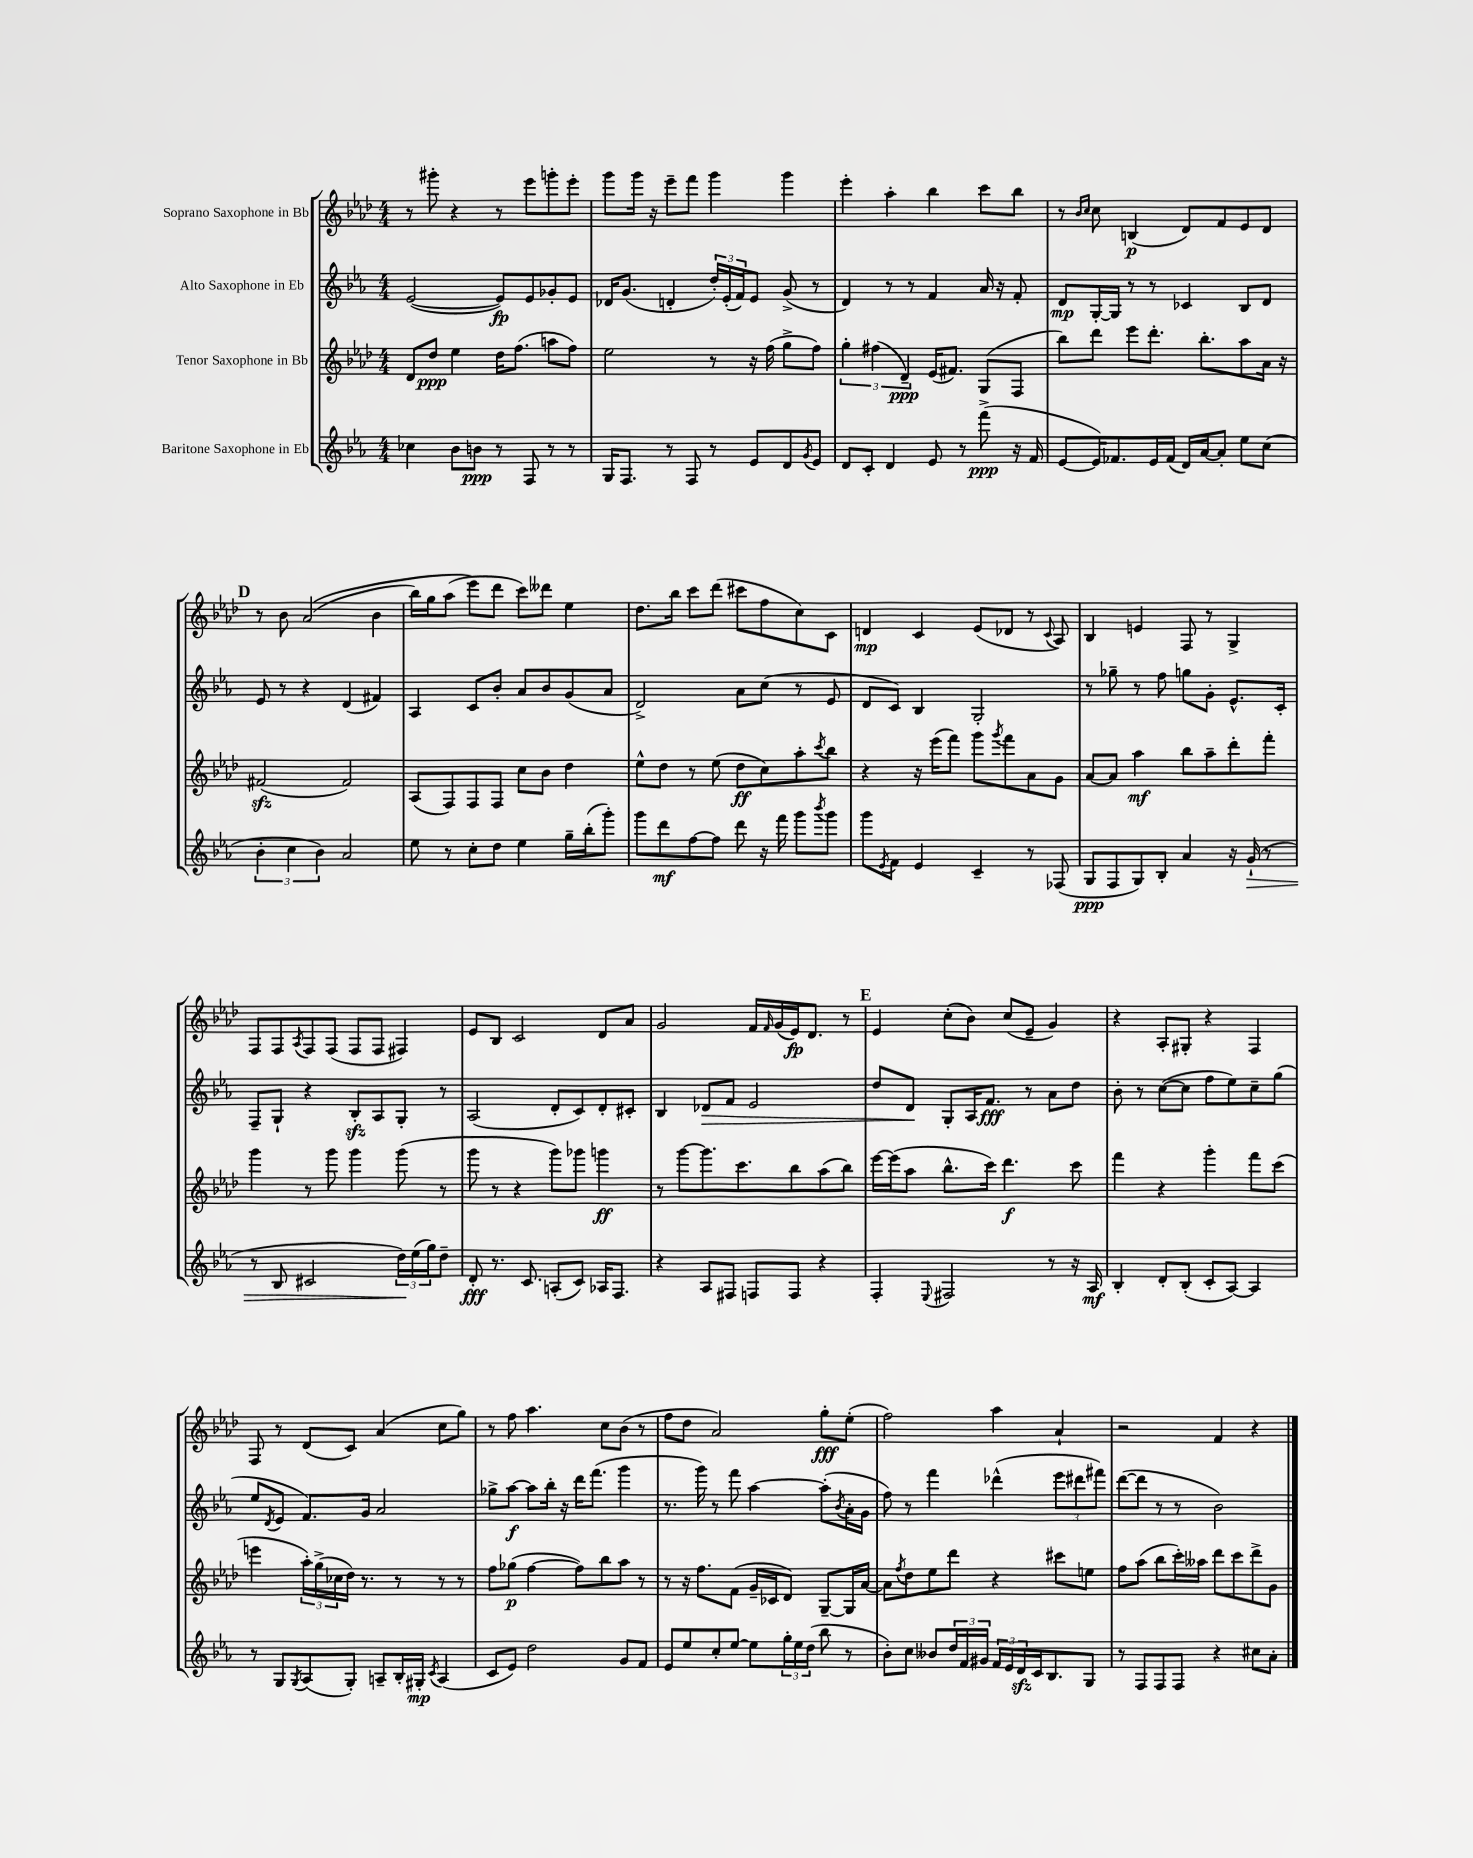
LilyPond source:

<<
\new StaffGroup <<
\new Staff = "s0" \with { instrumentName = "Soprano Saxophone in Bb" } {
    \clef treble \key aes \major \numericTimeSignature \time 4/4
    r8 gis'''8-. r4 r8 ees'''8 g'''8-. ees'''8-. |
    g'''8 g'''16 r16 ees'''8-- f'''8 g'''4 g'''4 |
    ees'''4-. aes''4-. bes''4 c'''8 bes''8 |
    r8 \grace { bes'16 c''16 } c''8 b4\p( des'8) f'8 ees'8 des'8 |
    \mark \markup { \bold "D" } r8 bes'8 aes'2(\( bes'4 |
    bes''16) g''16 aes''8( ees'''8\) des'''8 c'''8) deses'''8 ees''4 |
    des''8. bes''16 c'''8 des'''8( cis'''8 f''8 c''8) c'8 |
    d'4\mp c'4 ees'8( des'8 r8 \appoggiatura { c'8 } aes8) |
    bes4 e'4 f8 r8 g4-> |
    f8 f8 \acciaccatura { aes8 } f8 f8( f8 f8 fis4) |
    ees'8 bes8 c'2 des'8 aes'8 |
    g'2 f'16 \grace { f'16 } g'16( ees'16\fp) des'8. r8 |
    \mark \markup { \bold "E" } ees'4 c''8-.( bes'8) c''8( ees'8-- g'4) |
    r4 aes8-. gis8-. r4 f4 |
    f8 r8 des'8( c'8) aes'4( c''8 g''8) |
    r8 f''8 aes''4. c''8 bes'8( r8 |
    f''8 des''8 aes'2) g''8-.\fff ees''8-.( |
    f''2) aes''4 aes'4-! |
    r2 f'4 r4 \bar "|." |
}
\new Staff = "s1" \with { instrumentName = "Alto Saxophone in Eb" } {
    \clef treble \key ees \major \numericTimeSignature \time 4/4
    ees'2~( ees'8\fp) ees'8 ges'8-. ees'8 |
    des'16 g'8.( d'4-. \tuplet 3/2 { d''16-.) ees'16-.( f'16) } ees'8 g'8->( r8 |
    d'4) r8 r8 f'4 aes'16 r16 f'8-. |
    d'8\mp g16~-. g16 r8 r8 ces'4 bes8 d'8 |
    \mark \markup { \bold "D" } ees'8 r8 r4 d'4( fis'4) |
    aes4 c'8 bes'8-. aes'8 bes'8 g'8( aes'8 |
    d'2->) aes'8 c''8( r8 ees'8 |
    d'8 c'8) bes4 g2-. |
    r8 ges''8-- r8 f''8 g''8 g'8-. ees'8.-^ c'16-. |
    f8-- g8-! r4 bes8-.\sfz aes8 g8-. r8 |
    aes2( d'8-. c'8) d'8-. cis'8-. |
    bes4 des'8\> f'8 ees'2 |
    \mark \markup { \bold "E" } d''8 d'8\! g8-. aes16 f'8.\fff r8 aes'8 d''8 |
    bes'8-. r8 c''8~( c''8 f''8 ees''8) c''8-- g''8( |
    ees''8 \acciaccatura { d'8 } ees'8 f'8.) g'16 aes'2 |
    ges''8-> aes''8~\f aes''8 bes''16-. r16 d'''16 f'''8.( g'''4 |
    r8. g'''16) r8 f'''8 aes''4~ aes''8-.( \acciaccatura { bes'8 } aes'16-. g'16 |
    f''8) r8 f'''4 des'''4-^( \tuplet 3/2 { ees'''8 dis'''8 fis'''8) } |
    d'''8~( d'''8 r8 r8 bes'2) \bar "|." |
}
\new Staff = "s2" \with { instrumentName = "Tenor Saxophone in Bb" } {
    \clef treble \key aes \major \numericTimeSignature \time 4/4
    des'8 des''8\ppp ees''4 des''16 f''8.( a''8 f''8) |
    ees''2 r8 r16 f''16( g''8-> f''8) |
    \tuplet 3/2 { g''4-. fis''4( des'4--\ppp) } ees'16( fis'8.) g8( f8 |
    bes''8) des'''8 ees'''8 des'''8.-. bes''8.-. aes''8 aes'16 r16 |
    \mark \markup { \bold "D" } fis'2\sfz( fis'2) |
    aes8( f8) f8 f8 c''8 bes'8 des''4 |
    ees''8-^ des''8 r8 ees''8( des''8\ff c''8) aes''8-. \acciaccatura { c'''8 } bes''8 |
    r4 r16 ees'''16( f'''8) g'''8 \acciaccatura { g'''8 } f'''8 aes'8 g'8 |
    aes'8~ aes'8 aes''4\mf bes''8 aes''8-- des'''8-. f'''8-. |
    g'''4 r8 g'''8 g'''4 g'''8( r8 |
    g'''8 r8 r4 g'''8) ges'''8 g'''4\ff |
    r8 g'''8~ g'''8. c'''8. bes''8 aes''8( bes''8) |
    \mark \markup { \bold "E" } ees'''16~ ees'''16( aes''8 bes''8.-^ c'''16) des'''4.\f c'''8 |
    f'''4 r4 g'''4-. f'''8 c'''8( |
    e'''4 \tuplet 3/2 { aes''16-.) g''16->( ces''16 } des''16) r8. r8 r8 r8 |
    f''8 ges''8\p( f''4~ f''8) bes''8 aes''8 r8 |
    r8 r16 f''8. f'8( g'16-- ces'16 des'8) g8~-- g16 aes'16~ |
    aes'8 \acciaccatura { f''8 } des''8 ees''8 des'''8 r4 cis'''8 e''8 |
    f''8 aes''8( bes''8 c'''16-.) aeses''16 des'''8 c'''8 des'''8-> g'8 \bar "|." |
}
\new Staff = "s3" \with { instrumentName = "Baritone Saxophone in Eb" } {
    \clef treble \key ees \major \numericTimeSignature \time 4/4
    ces''4 bes'8 b'8\ppp r8 f8 r8 r8 |
    g16 f8. r8 f8 r8 ees'8 d'8 \acciaccatura { g'8 } ees'8 |
    d'8 c'8-. d'4 ees'8 r8 f'''8->\ppp( r16 f'16 |
    ees'8~ ees'16) fes'8. ees'16 fes'16( d'16) aes'16~ aes'8-. ees''8 c''8( |
    \mark \markup { \bold "D" } \tuplet 3/2 { bes'4-. c''4 bes'4) } aes'2 |
    ees''8 r8 c''8-. d''8 ees''4 g''16-- bes''16-.( g'''8-.) |
    g'''8 d'''8\mf f''8~ f''8 d'''8 r16 f'''16 g'''8 \acciaccatura { bes'''8 } g'''8 |
    g'''8 \acciaccatura { ees'8 } f'8 ees'4 c'4-- r8 fes8( |
    g8\ppp f8 g8) bes8-. aes'4 r16 g'16-!\>( r8 |
    r8 bes8 cis'2 \tuplet 3/2 { d''16\!) ees''16( g''16) } d''8-- |
    d'8-.\fff r8. c'8. a8-.( c'8) aes16 f8. |
    r4 aes8 fis8 f8 f8 r4 |
    \mark \markup { \bold "E" } f4-. \appoggiatura { ees8 } fis2 r8 r16 aes16\mf |
    bes4-. d'8-. bes8-.( c'8-. aes8~) aes4 |
    r8 g8 \acciaccatura { g8 } aes8( g8-.) a8-- bes16-. gis16-.\mp \acciaccatura { c'8 } a4( |
    c'8 ees'8) d''2 g'8 f'8 |
    ees'8 ees''8 c''8-. ees''8~ ees''8 \tuplet 3/2 { g''16-. ees''16 d''16( } bes''8 r8 |
    bes'8-.) c''8 beses'8 \tuplet 3/2 { d''16 f'16 gis'16 } \tuplet 3/2 { f'16 ees'16 d'16\sfz } c'16 bes8. g8 |
    r8 f8 f8 f8 r4 cis''8 aes'8-. \bar "|." |
}
>>
>>
\layout { \context { \Score \remove "Bar_number_engraver" } }
